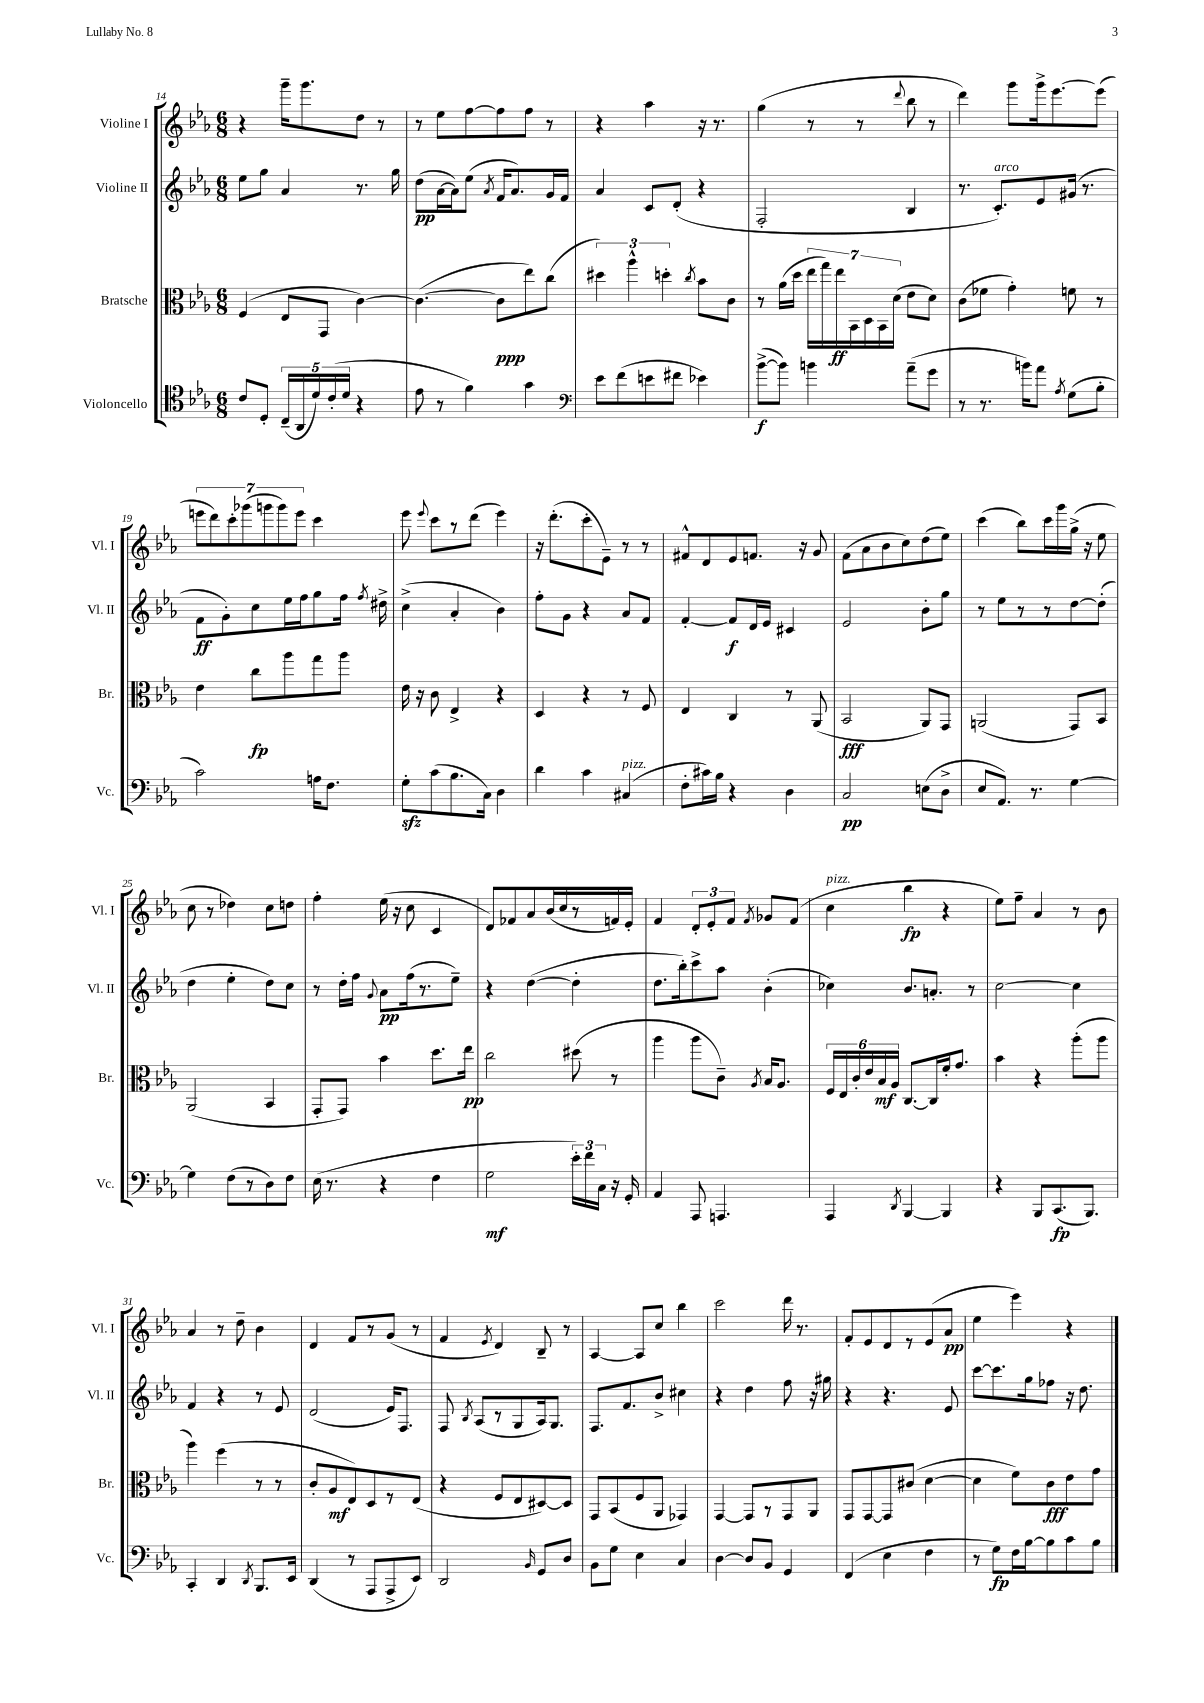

**kern	**kern	**kern	**kern
*staff4	*staff3	*staff2	*staff1
*clefC4	*clefC3	*clefG2	*clefG2
*k[b-e-a-]	*k[b-e-a-]	*k[b-e-a-]	*k[b-e-a-]
*M6/8	*M6/8	*M6/8	*M6/8
8c	(4F	8ee-	4r
8D'	.	8gg	.
(20C~	8E-	4a-	16ggg~
20AA-	.	.	.
.	.	.	8.ggg
20d)	.	.	.
.	8GG	.	.
(20c'	.	.	.
20d	.	.	.
4r	[4c)	8.r	8dd
.	.	.	8r
.	.	16gg	.
=	=	=	=
8e-	(4.c_	(8dd	8r
8r	.	[16a-	8ee-
.	.	16a-])	.
4f)	.	(8ee-	[8ff
.	.	8qa-	.
.	8c]	16f	8ff]
.	.	8.a-)	.
4g	8ee-)	.	8ff
.	(8cc	16g	8r
.	.	16f	.
=	=	=	=
*clefF4	*	*	*
8e-	6dd#)	4a-	4r
(8f	.	.	.
.	6aa-^^	.	.
8e	.	8c	4aa-
.	6dd'	.	.
8f#	.	(8d'	.
.	8qcc	.	.
4e-)	8b-	4r	16r
.	.	.	8.r
.	8c	.	.
=	=	=	=
([8b-^	8r	2F'	(4gg
8b-])	(16a-	.	.
.	16dd	.	.
4b	28ee-	.	8r
.	28gg)	.	.
.	28ee-	.	.
.	28BB-	.	.
.	.	.	8r
.	28D	.	.
.	28BB-	.	.
.	(28d	.	.
.	.	.	8qqddd
(8a-~	8e-	4B-	8bb-
8g	8d)	.	8r
=	=	=	=
8r	(8c	8.r	4ddd)
8.r	8f-	.	.
.	.	8.c')	.
.	4g')	.	8ggg
16b)	.	.	.
8a-	.	8e-	16ggg^
.	.	.	[8.eee-
8qA-	.	.	.
(8G	8f	(16g#	.
.	.	8.r	.
8B-'	8r	.	(8eee-]
=	=	=	=
2c)	4e-	8f	14eee
.	.	.	14ddd)
.	.	8g')	.
.	.	.	14ccc'
.	.	.	(14ggg-
.	8cc	8cc	.
.	.	.	14ggg
.	.	.	14ggg)
.	8aa-	16ee-	.
.	.	.	14eee
.	.	16ff	.
16A	8gg	8gg	4ccc
8.F	.	.	.
.	8aa-	16ff	.
.	.	8qff	.
.	.	16dd#^	.
=	=	=	=
8G'	16e-	(4cc^	8eee-
.	16r	.	.
.	.	.	8qqeee-
(8c	8c	.	8ccc
8.B-	4E-^	4a-'	8r
.	.	.	(8ddd
16C)	.	.	.
4D	4r	4b-)	4eee-)
=	=	=	=
4d	4D	8ff'	16r
.	.	.	(8.ddd'
.	.	8g	.
4c	4r	4r	8ccc'
.	.	.	8e-~)
(4C#	8r	8a-	8r
.	8F	8f	8r
=	=	=	=
8F'	4E-	[4f'	8f#^^
16c#)	.	.	8d
16B-	.	.	.
4r	4C	8f]	8e-
.	.	16d	8.f
.	.	16e-	.
4D	8r	4c#	.
.	.	.	16r
.	(8AA-	.	8g
=	=	=	=
2C	2BB-	2e-	(8f
.	.	.	8a-
.	.	.	8b-
.	.	.	8cc)
(8E	8AA-)	8b-'	(8dd
8D^	8GG	8gg	8ee-)
=	=	=	=
8E-	(2AA	8r	(4ccc
8.AA-)	.	8ee-	.
.	.	8r	8bb-)
8.r	.	.	.
.	.	8r	16ccc
.	.	.	16ggg
[4G	8GG)	[8dd	(16gg^
.	.	.	16r
.	8BB-	(8dd']	8ee-
=	=	=	=
4G]	(2AA-	4dd	8cc
.	.	.	8r
(8F	.	4ee-'	4dd-)
8r	.	.	.
8D)	4BB-	8dd)	8cc
8F	.	8cc	8dd
=	=	=	=
(16E-	8GG'	8r	4ff'
8.r	.	.	.
.	8GG)	16dd'	.
.	.	16ff	.
.	.	8qqg	.
4r	4b-	8a-	(16ee-
.	.	.	16r
.	.	(16ff	8cc
.	.	8.r	.
4F	8.dd	.	4c
.	.	8ee-~)	.
.	16ee-	.	.
=	=	=	=
2G	2cc	4r	8d)
.	.	.	8f-
.	.	([4dd	8a-
.	.	.	(16b-
.	.	.	16cc
24e-')	(8dd#	4dd']	8r
24f	.	.	.
24C	.	.	.
16r	8r	.	16f)
16GG'	.	.	16e-'
=	=	=	=
4AA-	4aa-	8.dd	4f
.	.	16bb-')	.
8AAA-	8aa-	8ccc^	12d'
.	.	.	12e-'
4.AAA	8c~)	8aa-	.
.	.	.	12f
.	8qA-	.	8qf
.	16B-	(4b-'	8g-
.	8.A-	.	.
.	.	.	(8f
=	=	=	=
4AAA-	24F	4cc-)	4cc
.	24E-	.	.
.	24c'	.	.
.	24e-	.	.
.	24B-	.	.
.	24A-	.	.
8qDD	.	.	.
[4BBB-	[8.C	8.b-	4bb-
.	16C]	8.a'	.
4BBB-]	16f'	.	4r
.	8.g	.	.
.	.	8r	.
=	=	=	=
4r	4b-	[2cc	8ee-)
.	.	.	8ff~
8BBB-	4r	.	4a-
(8.CC	.	.	.
.	(8aa-'	4cc]	8r
8.BBB-)	.	.	.
.	8aa-	.	8b-
=	=	=	=
4CC'	4aa-)	4f	4a-
4DD	(4ff	4r	8r
.	.	.	8dd~
8qDD	.	.	.
8.BBB-	8r	8r	4b-
.	8r	8e-	.
16EE-	.	.	.
=	=	=	=
(4DD	8c'	(2d	4d
.	8A-	.	.
8r	8E-)	.	8f
8AAA-	8D	.	8r
8AAA-^	8r	16e-)	(8g
.	.	8.F	.
8EE-)	(8E-	.	8r
=	=	=	=
2DD	4r	8F	4f
.	.	8qB-	.
.	.	(8A-	.
.	.	.	8qe-
.	8F	8r	4d)
.	8E-	8G	.
16qqBB-	.	.	.
8GG	[8D#)	16A-)	8B-~
.	.	8.G	.
8D	8D#]	.	8r
=	=	=	=
8BB-	8GG	8.F	[4A-
8G	(8BB-	.	.
.	.	8.f	.
4E-	8F	.	8A-]
.	8AA-	8b-^	8cc
4C	4GG-)	4cc#	4bb-
=	=	=	=
[4D	[4GG	4r	2ccc
8D]	8GG]	4dd	.
8BB-	8r	.	.
4GG	8GG	8ff	16ddd
.	.	.	8.r
.	8AA-	16r	.
.	.	16gg#	.
=	=	=	=
(4FF	8GG	4r	8f'
.	[8GG	.	8e-
4E-	8GG]	4.r	8d
.	(8c#	.	8r
4F	[4d	.	(8e-
.	.	8e-	8a-
=	=	=	=
8r	4d]	[8ccc	4ee-
8G)	.	8.ccc]	.
16F	8f)	.	4eee-)
[16B-	.	16gg	.
8B-]	8c	8ff-	.
8c	8e-	16r	4r
.	.	8.dd	.
8B-	8g	.	.
==	==	==	==
*-	*-	*-	*-
